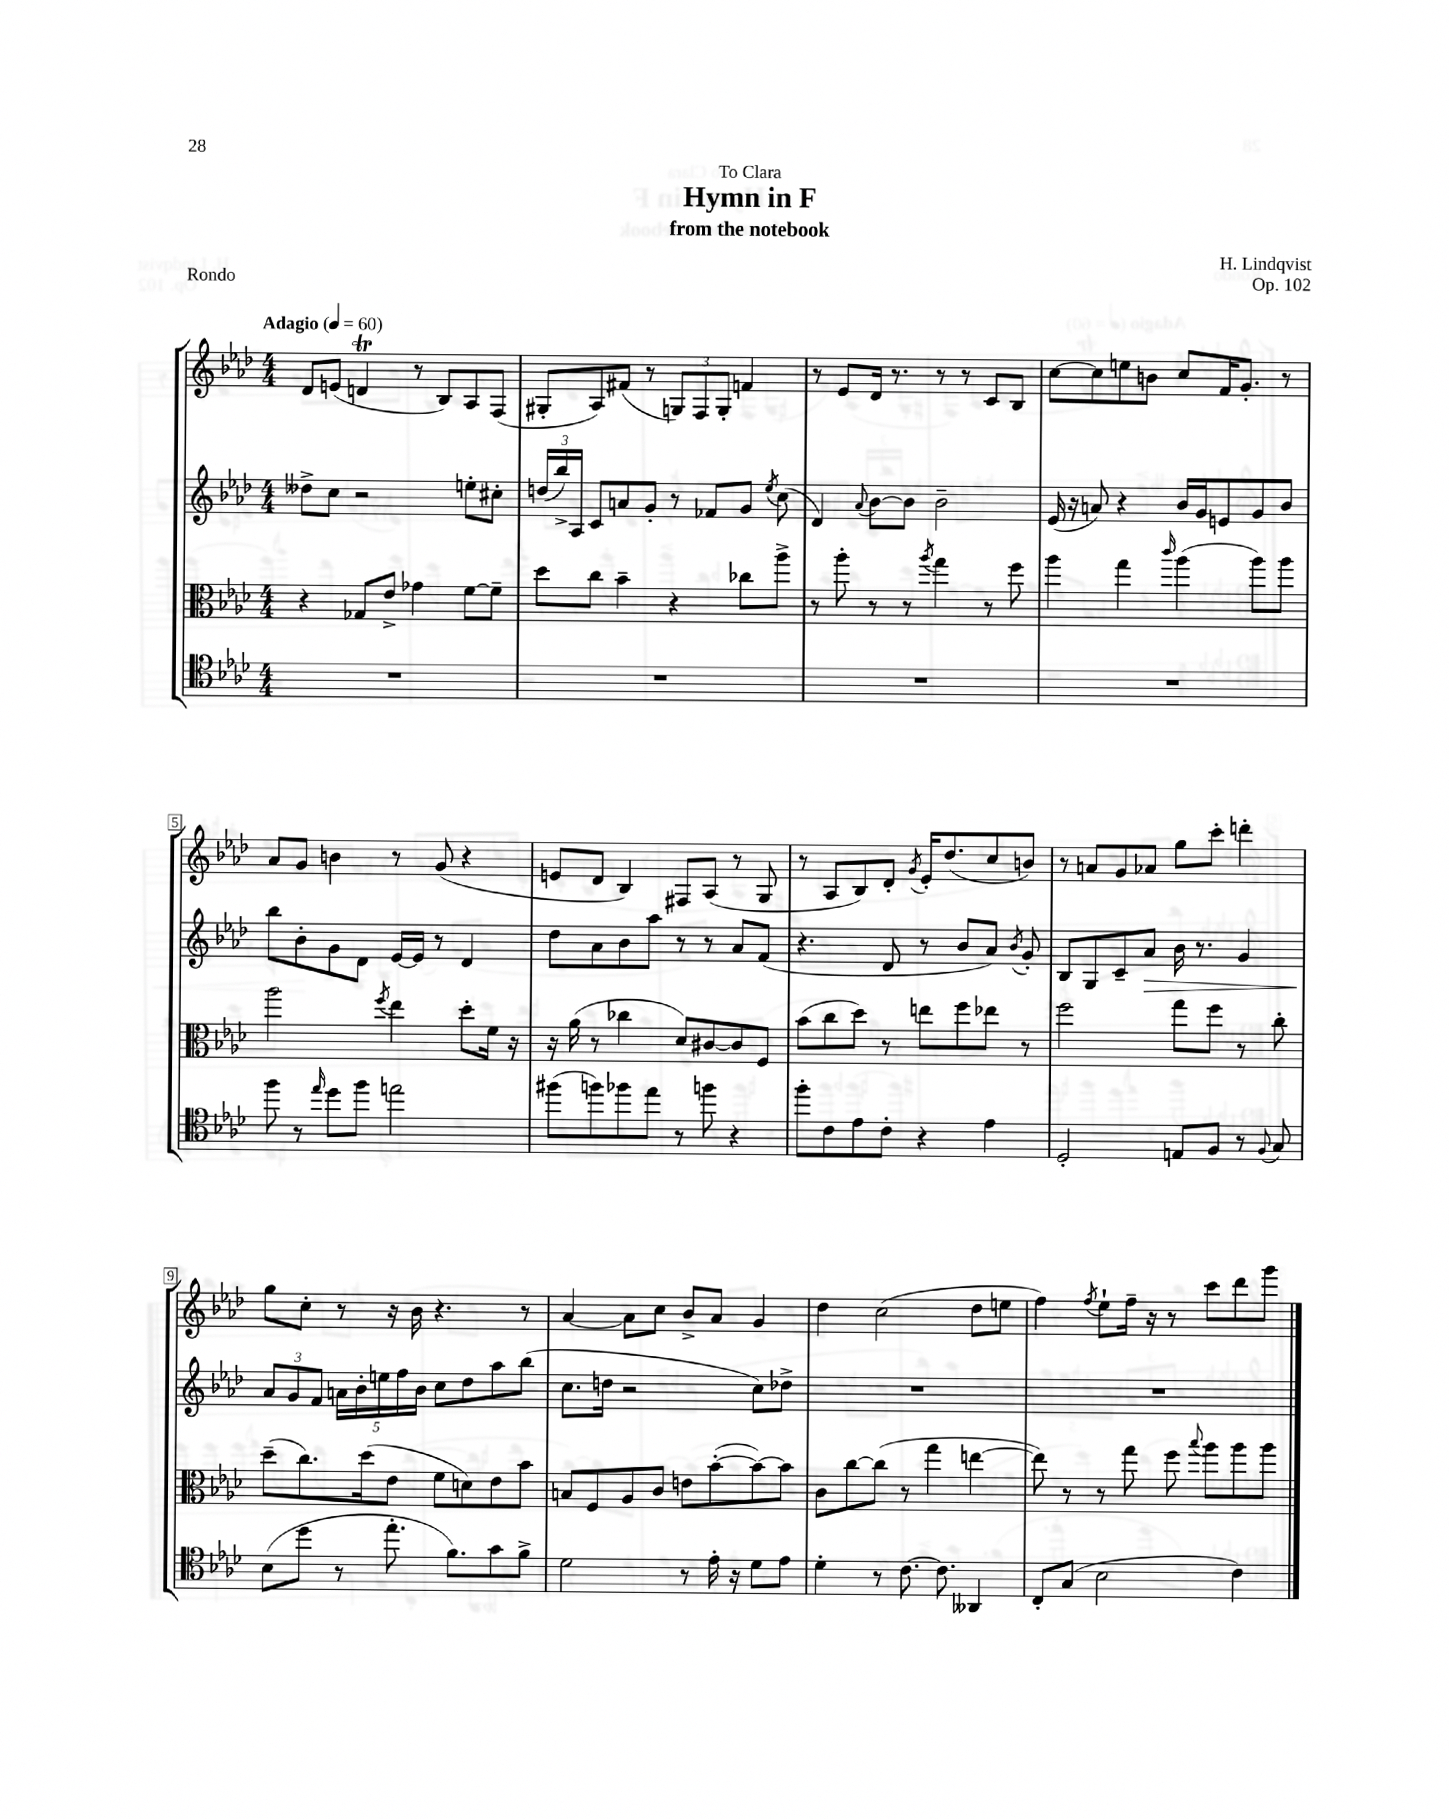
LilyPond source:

\header { title = "Hymn in F" composer = "H. Lindqvist" subtitle = "from the notebook" dedication = "To Clara" opus = "Op. 102" piece = "Rondo" }
<<
\new StaffGroup <<
\new Staff = "s0" {
    \clef treble \key aes \major \numericTimeSignature \time 4/4 \tempo "Adagio" 4 = 60
    \autoBeamOff des'8[ e'8]( d'4\trill r8 bes8[) aes8 f8]( |
    gis8[-. aes8) fis'8]( r8 \tuplet 3/2 { g8[) f8 g8]-. } f'4 |
    r8 ees'8[ des'16] r8. r8 r8 c'8[ bes8] |
    c''8[~ c''8 e''8 b'8] c''8[ f'16 g'8.]-. r8 |
    aes'8[ g'8] b'4 r8 g'8( r4 |
    e'8[ des'8] bes4) fis8[ aes8]( r8 g8 |
    r8 aes8[ bes8) des'8]-. \acciaccatura { g'8 } ees'16[-. des''8.( c''8 b'8]) |
    r8 a'8[ g'8 aes'8] g''8[ c'''8]-. d'''4-. |
    g''8[ c''8]-. r8 r16 bes'16 r4. r8 |
    aes'4~ aes'8[ c''8] bes'8[-> aes'8] g'4 |
    des''4 c''2( des''8[ e''8] |
    f''4) \acciaccatura { f''8 } ees''8[-! f''16]-- r16 r8 c'''8[ des'''8 g'''8] \bar "|." |
}
\new Staff = "s1" {
    \clef treble \key aes \major \numericTimeSignature \time 4/4
    \autoBeamOff deses''8[-> c''8] r2 e''8[-. cis''8]-. |
    \tuplet 3/2 { d''16[( bes''16->) aes16] } c'8[ a'8 g'8]-. r8 fes'8[ g'8] \acciaccatura { ees''8 } c''8( |
    des'4) \appoggiatura { aes'8 } bes'8[~ bes'8] bes'2-- |
    ees'16( r16 a'8) r4 bes'16[ g'16 e'8 g'8 bes'8] |
    bes''8[ bes'8-. g'8 des'8] ees'16[~ ees'16] r8 des'4 |
    des''8[ aes'8 bes'8 aes''8] r8 r8 aes'8[ f'8]( |
    r4. des'8 r8 bes'8[ aes'8]) \acciaccatura { bes'8 } g'8-. |
    bes8[ g8 c'8-- aes'8]\> bes'16 r8. g'4 |
    \tuplet 3/2 { aes'8[\! g'8 f'8] } \tuplet 5/4 { a'16[ bes'16-. e''16 f''16 bes'16] } c''8[ des''8 aes''8 bes''8]( |
    c''8.[ d''16] r2 c''8[) des''8]-> |
    R1 |
    R1 \bar "|." |
}
\new Staff = "s2" {
    \clef alto \key aes \major \numericTimeSignature \time 4/4
    \autoBeamOff r4 ges8[ ees'8]-> ges'4 f'8[~ f'8]-- |
    des''8[ c''8] bes'4-- r4 ces''8[ aes''8]-> |
    r8 aes''8-. r8 r8 \acciaccatura { aes''8 } g''4 r8 f''8 |
    aes''4 g''4 \grace { c'''16 } aes''4( aes''8[) aes''8] |
    aes''2 \acciaccatura { f''8 } ees''4 des''8[-. f'16] r16 |
    r16 aes'16( r8 ces''4 des'8[) cis'8~ cis'8 f8] |
    bes'8[( c''8 des''8]) r8 e''8[ f''8 ees''8] r8 |
    f''2 g''8[ f''8] r8 c''8-. |
    des''8[--( c''8.) des''16( ees'8] f'8[ d'8) ees'8 bes'8] |
    b8[ f8 aes8 c'8] e'8[ bes'8~-.( bes'8~) bes'8] |
    c'8[ c''8~ c''8]( r8 g''4 e''4~ |
    e''8) r8 r8 g''8 f''8 \appoggiatura { bes''8 } aes''8[ aes''8 aes''8] \bar "|." |
}
\new Staff = "s3" {
    \clef tenor \key aes \major \numericTimeSignature \time 4/4
    \autoBeamOff R1 |
    R1 |
    R1 |
    R1 |
    f''8 r8 \grace { ees''16 } des''8[ f''8] e''2 |
    fis''8[( f''8) fes''8 ees''8] r8 f''8 r4 |
    f''8[-. c'8 ees'8 c'8]-. r4 ees'4 |
    des2-. e8[ f8] r8 \appoggiatura { f8 } g8 |
    bes8[( des''8] r8 ees''8.-. f'8.[) g'8 f'8]-> |
    des'2 r8 ees'16-. r16 des'8[ ees'8] |
    des'4-. r8 c'8.~ c'8. aeses,4 |
    c8[-. g8]( bes2 c'4) \bar "|." |
}
>>
>>
\layout { \context { \Score \override BarNumber.stencil = #(make-stencil-boxer 0.1 0.3 ly:text-interface::print) } }
